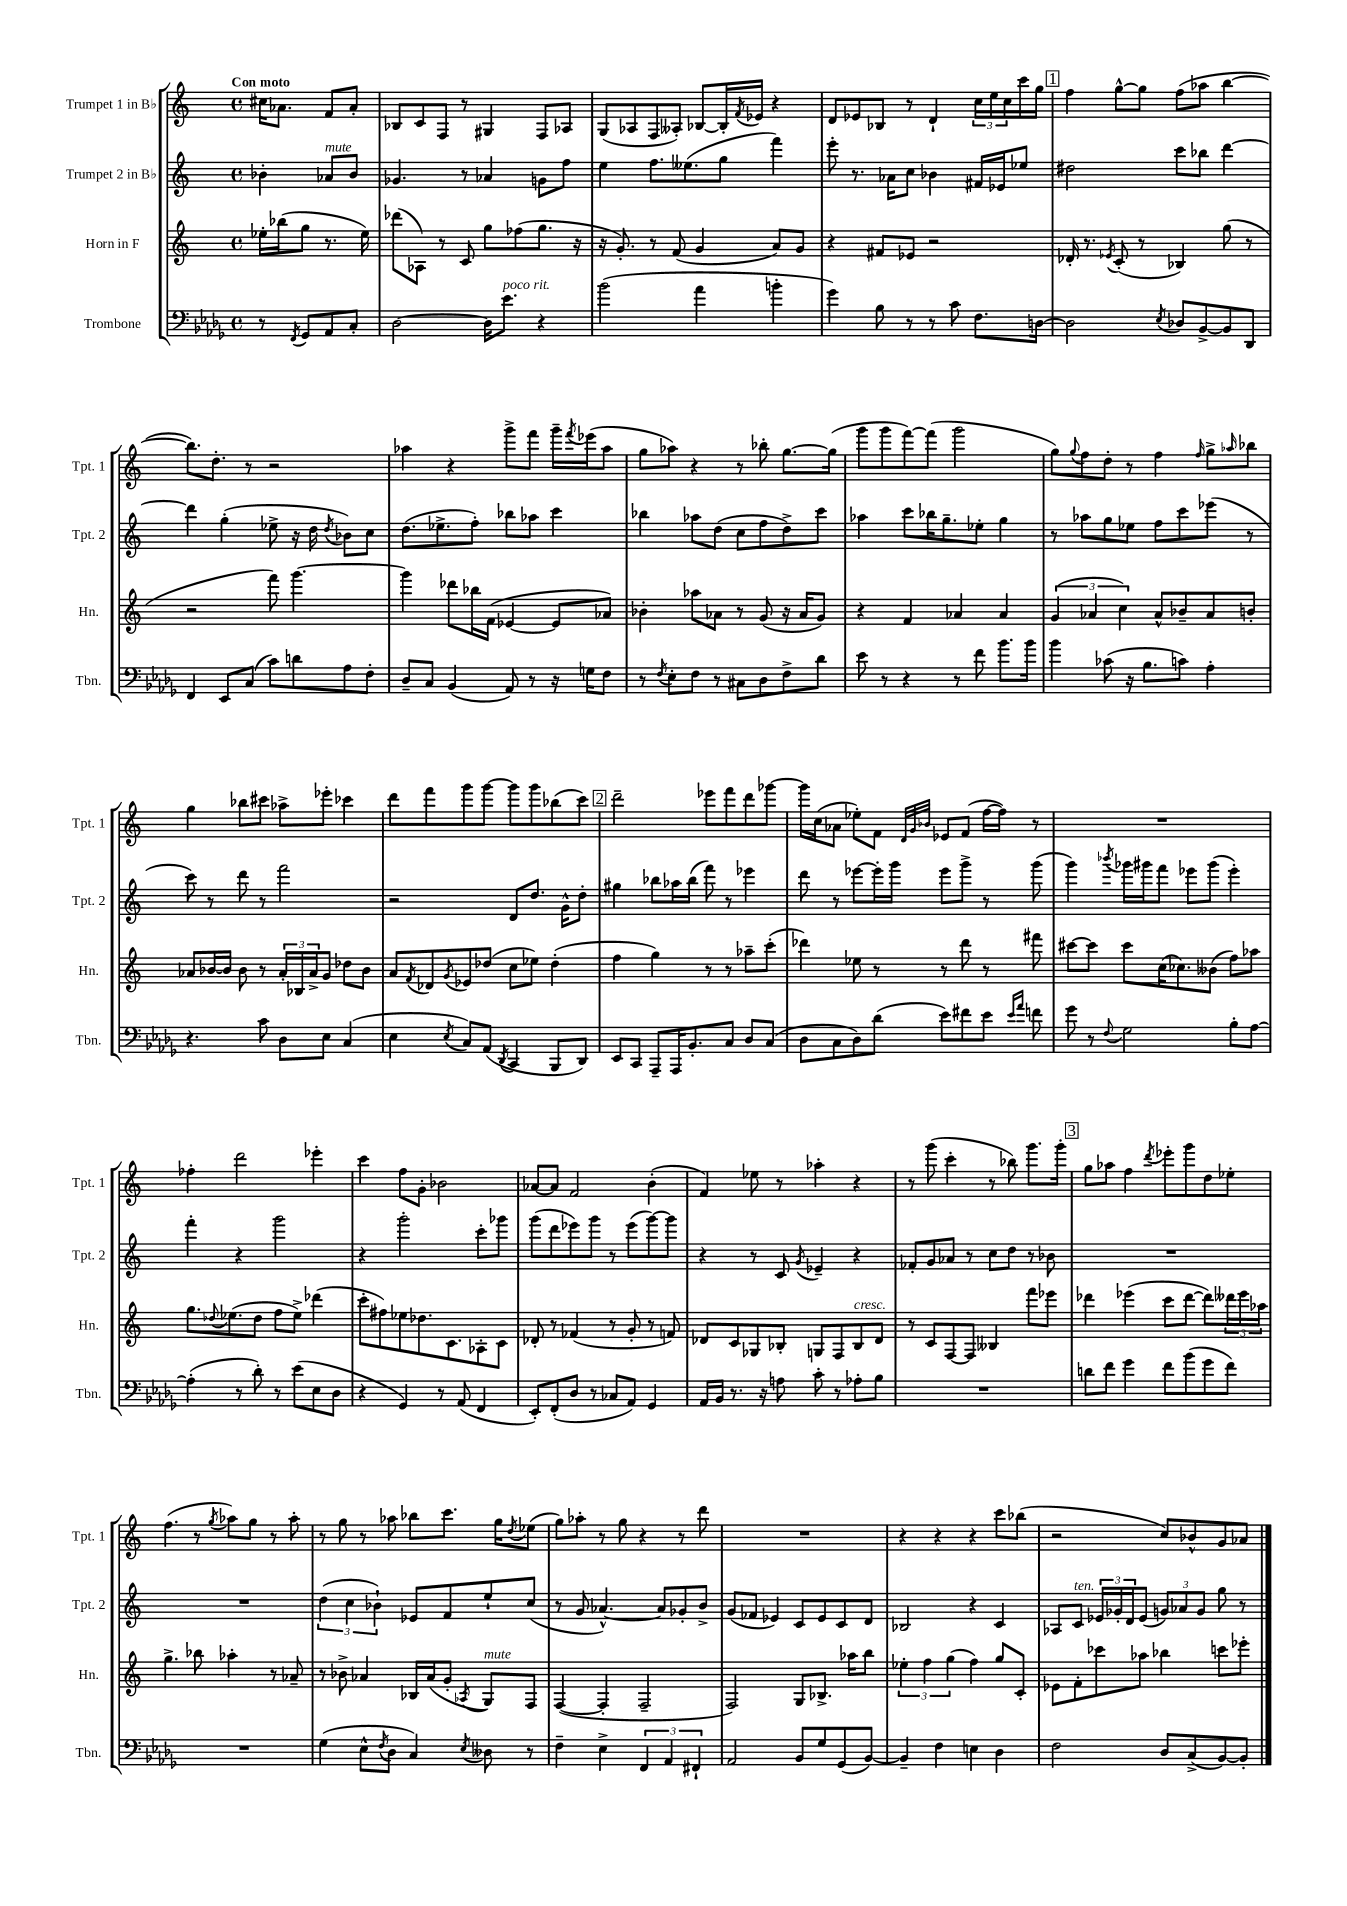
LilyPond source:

<<
\new StaffGroup <<
\new Staff = "s0" \with { instrumentName = "Trumpet 1 in Bb" shortInstrumentName = "Tpt. 1" } {
    \clef treble \key c \major \defaultTimeSignature \time 4/4 \partial 2 \tempo "Con moto"
    cis''16 aes'8. f'8 aes'8-. |
    bes8 c'8 f8 r8 gis4 f8 aes8 |
    g8( aes8 f8 aeses8-.) bes8~ bes16-. \acciaccatura { f'8 } ees'16 r4 |
    d'8 ees'8 bes8 r8 d'4-! \tuplet 3/2 { c''16 e''16 c''16 } c'''16 g''16 |
    \mark \markup { \box "1" } f''4 g''8~-^ g''8 f''8( aes''8 b''4~ |
    b''8.) d''8.-. r8 r2 |
    aes''4 r4 g'''8-> f'''8 g'''16-- \acciaccatura { f'''8 } ees'''16( aes''8 |
    g''8 aes''8) r4 r8 bes''8-. g''8.~ g''16( |
    g'''8 g'''8 f'''8~) f'''8( g'''2 |
    g''8) \appoggiatura { g''8 } f''8 d''8-. r8 f''4 \grace { f''16 } g''8-> \grace { aes''16 } bes''8 |
    g''4 bes''8 cis'''8 aes''8-> ees'''8-. ces'''4 |
    d'''8 f'''8 g'''8 g'''8~ g'''8 g'''8 bes''8( c'''8) |
    \mark \markup { \box "2" } d'''2-- ees'''8 f'''8 d'''8 ges'''8~ |
    ges'''16 c''16( aes'8 ees''8-.) f'8 \grace { d'32 g'32 bes'32 } ees'8 f'8( f''16~ f''16) r8 |
    R1 |
    fes''4-. d'''2 ees'''4-. |
    c'''4 f''8 g'8-. bes'2 |
    aes'8~ aes'8 f'2 b'4-.( |
    f'4) ees''8 r8 aes''4-. r4 |
    r8 g'''8( c'''4-. r8 bes''8) g'''8. g'''16-. |
    \mark \markup { \box "3" } g''8 aes''8 f''4 \acciaccatura { d'''8 } ees'''8-. g'''8 d''8 ees''8-. |
    f''4.( r8 \acciaccatura { g''8 } aes''8) g''8 r8 aes''8-. |
    r8 g''8 r8 aes''8 bes''8 c'''8. g''16 \acciaccatura { d''8 } ees''8( |
    g''8) aes''8-. r8 g''8 r4 r8 d'''8 |
    R1 |
    r4 r4 r4 c'''8 bes''8( |
    r2 c''8) bes'8-^ g'8 aes'8 \bar "|." |
}
\new Staff = "s1" \with { instrumentName = "Trumpet 2 in Bb" shortInstrumentName = "Tpt. 2" } {
    \clef treble \key c \major \defaultTimeSignature \time 4/4 \partial 2
    bes'4-. aes'8^\markup { \italic "mute" } bes'8 |
    ges'4. r8 aes'4 g'8 f''8 |
    e''4 f''8. eeses''8.( g''8 f'''4) |
    e'''8-. r8. aes'16 c''8 bes'4 fis'16 ees'16 ees''8 |
    \mark \markup { \box "1" } dis''2 c'''8 bes''8 d'''4~ |
    d'''4 g''4-.( ees''8-> r16 d''16 \acciaccatura { d''8 } bes'8) c''8 |
    d''8.( ees''8.-> f''8-.) bes''8 aes''8 c'''4 |
    bes''4 aes''8 d''8( c''8 f''8 d''8->) c'''8 |
    aes''4 c'''8 bes''16 g''8.-- ees''8-. g''4 |
    r8 aes''8 g''8 ees''8 f''8 c'''8 ees'''8( r8 |
    c'''8) r8 d'''8 r8 f'''2 |
    r2 d'8 d''8. g'16-^ d''8-. |
    \mark \markup { \box "2" } gis''4 bes''8 aes''16 bes''16( f'''8) r8 ees'''4 |
    d'''8 r8 ees'''8~ ees'''16-. g'''16 ees'''8 g'''8-> r8 g'''8( |
    g'''4) \acciaccatura { bes'''8 } ges'''16 gis'''16 f'''8 ees'''8 gis'''8( ees'''4-.) |
    f'''4-. r4 g'''2 |
    r4 g'''2-. c'''8-. ges'''8 |
    g'''8( d'''8 ees'''8) g'''8 r8 ees'''8( g'''8~) g'''8 |
    r4 r8 c'8 \acciaccatura { g'8 } ees'4-- r4 |
    fes'8-. g'8 aes'8 r8 c''8 d''8 r8 bes'8 |
    \mark \markup { \box "3" } R1 |
    R1 |
    \tuplet 3/2 { d''4( c''4 bes'4-!) } ees'8 f'8 e''8-! c''8( |
    r8 g'8 aes'4.~-^) aes'8 ges'8-. b'8-> |
    g'8( fes'8 ees'4) c'8 ees'8 c'8 d'8 |
    bes2 r4 c'4 |
    aes8 c'8^\markup { \italic "ten." } \tuplet 3/2 { ees'16 ges'16-. d'16 } ees'8( \tuplet 3/2 { g'8) aes'8 g'8 } g''8 r8 \bar "|." |
}
\new Staff = "s2" \with { instrumentName = "Horn in F" shortInstrumentName = "Hn." } {
    \clef treble \key c \major \defaultTimeSignature \time 4/4 \partial 2
    ees''16-. bes''16( g''8 r8. ees''16) |
    des'''8( aes8) r8 c'8 g''8 fes''8( g''8. r16 |
    r16 g'8.-.) r8 f'8( g'4 a'8) g'8 |
    r4 fis'8 ees'8 r2 |
    \mark \markup { \box "1" } des'16-. r8. \acciaccatura { ees'8 } c'8-.( r8 bes4) g''8( r8 |
    r2 f'''8) g'''4.~ |
    g'''4 des'''8 bes''16 f'16( ees'4~ ees'8 aes'8) |
    bes'4-. aes''8 aes'8 r8 g'8( r16 aes'16 g'8) |
    r4 f'4 aes'4 aes'4 |
    \tuplet 3/2 { g'4( aes'4 c''4) } aes'8-^ bes'8-- aes'8 b'8-. |
    aes'8 bes'16~ bes'16 bes'8 r8 \tuplet 3/2 { aes'16-. bes16 aes'16-> } g'8 des''8 bes'8 |
    a'8 \acciaccatura { f'8 } des'8 \acciaccatura { g'8 } ees'8 des''8( c''8 ees''8) des''4-.( |
    \mark \markup { \box "2" } f''4 g''4) r8 r8 aes''8-- c'''8-.( |
    des'''4) ees''8 r8 r8 des'''8 r8 fis'''8 |
    cis'''8~ cis'''8 cis'''8 c''16( ces''8.) beses'8( f''8) aes''8 |
    g''8. \appoggiatura { des''8 } ees''8.( des''8 f''8 ees''8->) des'''4( |
    c'''8-. fis''8) ees''8 des''8. c'8. aes8-. c'8 |
    des'8-. r8 fes'4( r8 g'8-. r8 f'8) |
    des'8 c'8 ges8 bes8-. g8 f8 bes8^\markup { \italic "cresc." } des'8 |
    r8 c'8 f8~ f8 beses4 f'''8 ees'''8 |
    \mark \markup { \box "3" } des'''4 ees'''4( c'''8 des'''8~ des'''8) \tuplet 3/2 { deses'''16 ees'''16 aes''16 } |
    g''4.-> bes''8 aes''4-. r8 aes'8-- |
    r8 bes'8-> aes'4 bes16 aes'16( g'8-. \acciaccatura { aes8 } g8^\markup { \italic "mute" }) f8 |
    f4~( f4-. f2-- |
    f2) g8 bes8.-> aes''16 b''8 |
    \tuplet 3/2 { ees''4-. f''4 g''4( } f''4) g''8 c'8-. |
    ees'8 f'8-. ces'''8 aes''8 bes''4 c'''8 ees'''8-. \bar "|." |
}
\new Staff = "s3" \with { instrumentName = "Trombone" shortInstrumentName = "Tbn." } {
    \clef bass \key des \major \defaultTimeSignature \time 4/4 \partial 2
    r8 \acciaccatura { f,8 } ges,8 aes,8 c8-. |
    des2~ des16 ees'8.^\markup { \italic "poco rit." } r4 |
    bes'2( aes'4 b'4-. |
    ges'4) bes8 r8 r8 c'8 f8. d16~ |
    \mark \markup { \box "1" } d2 \acciaccatura { ees8 } des8 bes,8~-> bes,8 des,8 |
    f,4 ees,8 c8( c'8) d'8 aes8 f8-. |
    des8-- c8 bes,4( aes,8) r8 r16 g16 f8 |
    r8 \acciaccatura { f8 } ees8-. f8 r8 cis8 des8 f8-> des'8 |
    ees'8 r8 r4 r8 f'8 bes'8. bes'16 |
    bes'4 ces'8( r16 bes8. c'8) aes4-. |
    r4. c'8 des8 ees8 c4( |
    ees4 \acciaccatura { ees8 } c8) aes,8( \acciaccatura { des,8 } c,4 bes,,8 des,8) |
    \mark \markup { \box "2" } ees,8 c,8 aes,,8-- aes,,16 bes,8.-. c8 des8 c8( |
    des8 c8 des8) des'8( ees'8) fis'8 ees'8 \grace { ees'16 aes'16 } f'8 |
    ges'8 r8 \appoggiatura { f8 } ges2 bes8-. aes8~ |
    aes4-.( r8 des'8-.) r8 ees'8( ees8 des8 |
    r4 ges,4) r8 aes,8( f,4 |
    ees,8-.) f,8-.( des8 r8 ces8 aes,8) ges,4 |
    aes,16 bes,16 r8. r16 a8 c'8-. r8 aes8-. bes8 |
    R1 |
    \mark \markup { \box "3" } d'8 f'8 ges'4 f'8 bes'8( ges'8 f'8) |
    R1 |
    ges4( ees8-^ \acciaccatura { f8 } des8 c4) \acciaccatura { ees8 } deses8 r8 |
    f4-- ees4-> \tuplet 3/2 { f,4 aes,4 fis,4-! } |
    aes,2 bes,8 ges8 ges,8( bes,8~) |
    bes,4-- f4 e4 des4 |
    f2 des8 c8->( bes,8~) bes,8-. \bar "|." |
}
>>
>>
\layout { \context { \Score \remove "Bar_number_engraver" } }
